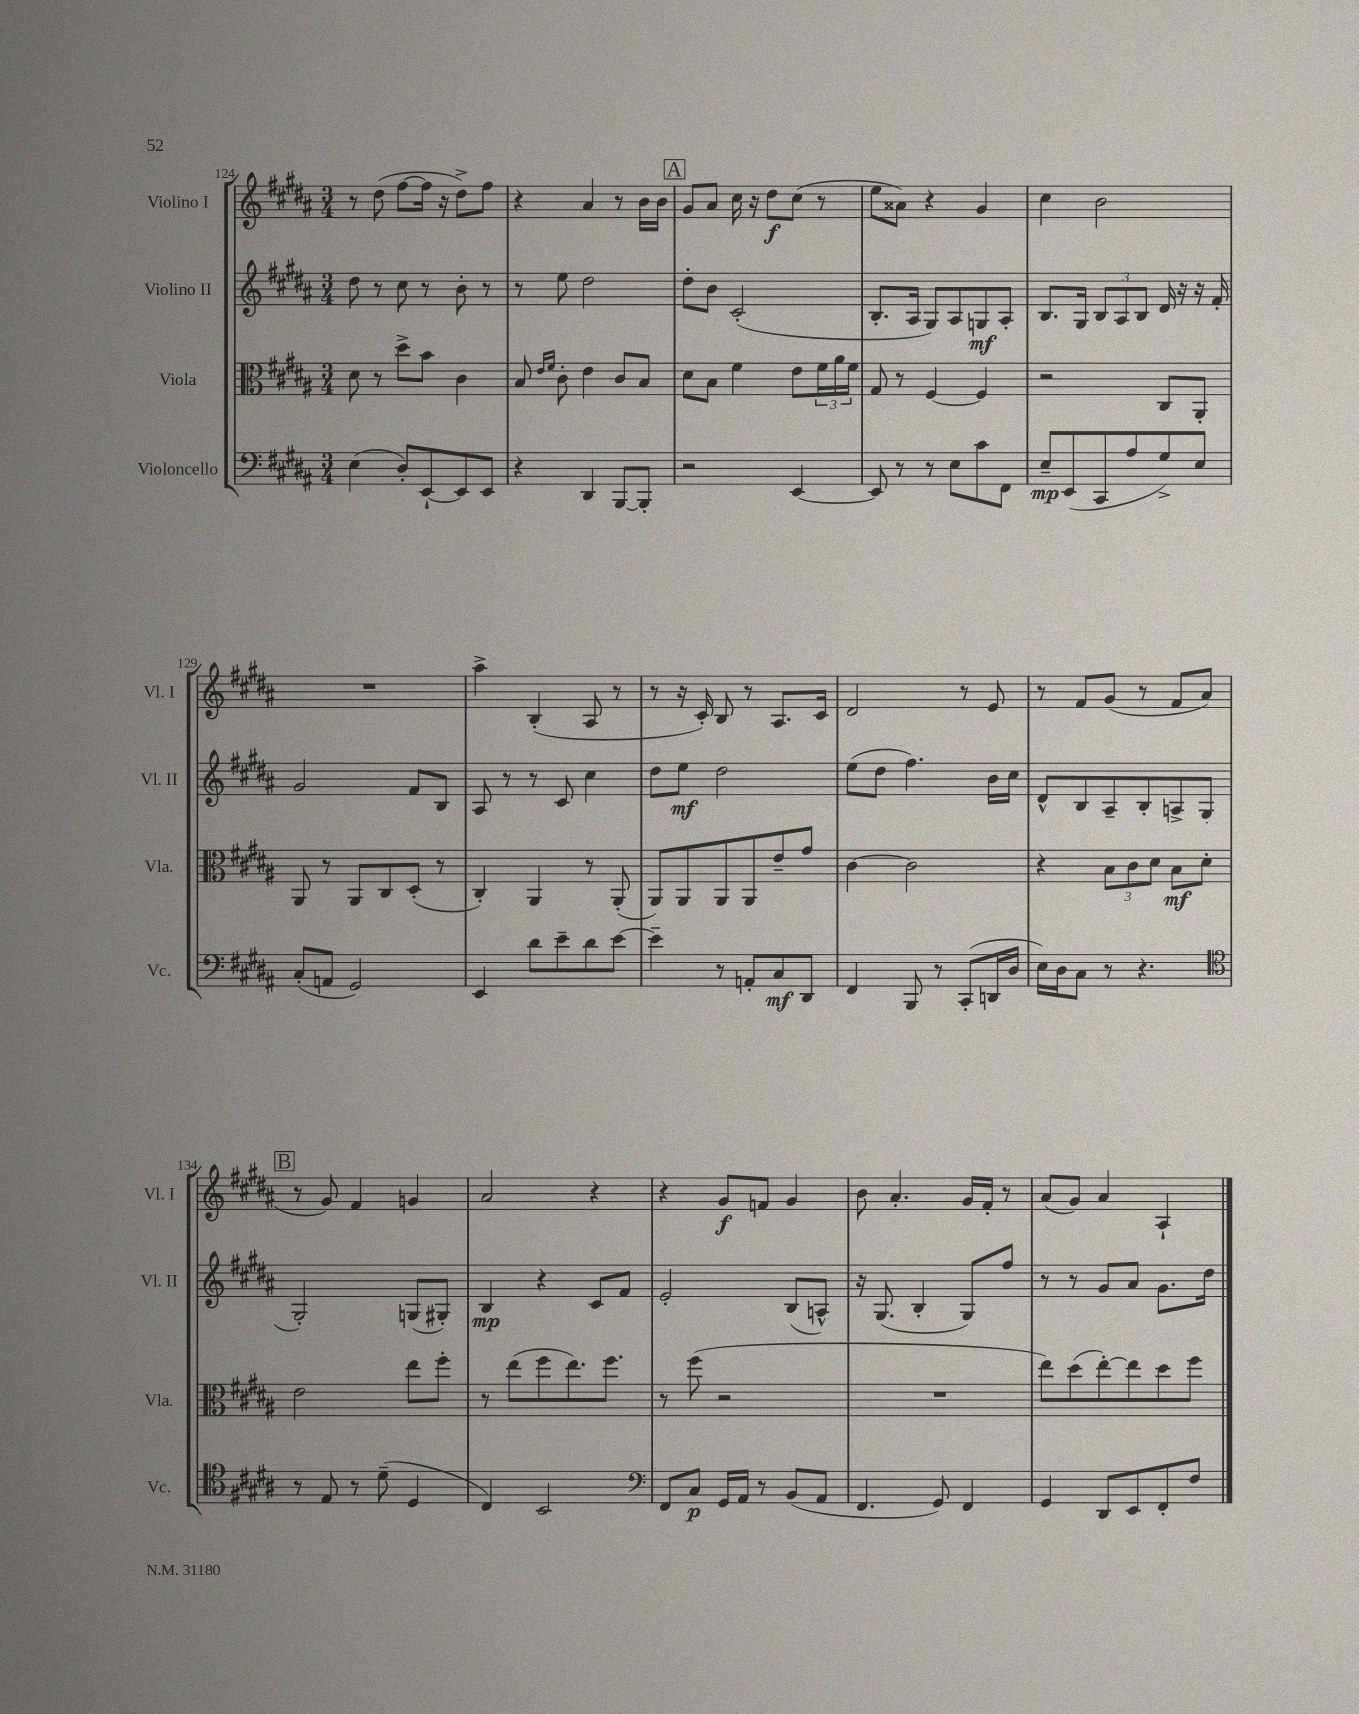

**kern	**dynam	**kern	**dynam	**kern	**dynam	**kern	**dynam
*part4	*part4	*part3	*part3	*part2	*part2	*part1	*part1
*staff4	*staff4	*staff3	*staff3	*staff2	*staff2	*staff1	*staff1
*I"Violoncello	*	*I"Viola	*	*I"Violino II	*	*I"Violino I	*
*I'Vc.	*	*I'Vla.	*	*I'Vl. II	*	*I'Vl. I	*
*clefF4	*	*clefC3	*	*clefG2	*	*clefG2	*
*k[f#c#g#d#a#]	*	*k[f#c#g#d#a#]	*	*k[f#c#g#d#a#]	*	*k[f#c#g#d#a#]	*
*M3/4	*	*M3/4	*	*M3/4	*	*M3/4	*
=124	=124	=124	=124	=124	=124	=124	=124
(4E\	.	8d#\	.	8dd#\	.	8r	.
.	.	8r	.	8r	.	(8dd#\	.
8D#'/L)	.	8dd#^\L	.	8cc#\	.	[8ff#\L	.
[8EE`/	.	8b\J	.	8r	.	16ff#\Jk]	.
.	.	.	.	.	.	16r	.
8EE/]	.	4c#\	.	8b'\	.	8dd#^\L)	.
8EE/J	.	.	.	8r	.	8ff#\J	.
=125	=125	=125	=125	=125	=125	=125	=125
4r	.	8B/	.	8r	.	4r	.
.	.	16qqe/LL	.	.	.	.	.
.	.	16qqf#/JJ	.	.	.	.	.
.	.	8c#'\	.	8ee\	.	.	.
4DD#/	.	4e\	.	2dd#\	.	4a#/	.
[8BBB/L	.	8c#/L	.	.	.	8r	.
8BBB'/J]	.	8B/J	.	.	.	16b\LL	.
.	.	.	.	.	.	16b\JJ	.
!!LO:REH:place=s1:t=A
=126	=126	=126	=126	=126	=126	=126	=126
2r	.	8d#\L	.	8dd#'\L	.	8g#/L	.
.	.	8B\J	.	8b\J	.	8a#/J	.
.	.	4f#\	.	(2c#'/	.	16cc#\	.
.	.	.	.	.	.	16r	.
.	.	.	.	.	.	8dd#\L	f
[4EE/	.	8e\L	.	.	.	(8cc#\J	.
.	.	24f#\L	.	.	.	8r	.
.	.	24a#\	.	.	.	.	.
.	.	24f#\JJ	.	.	.	.	.
=127	=127	=127	=127	=127	=127	=127	=127
8EE/]	.	8G#/	.	8.B'/L	.	8ee\L	.
8r	.	8r	.	.	.	8a##X\J)	.
.	.	.	.	16A#/Jk	.	.	.
8r	.	[4F#/	.	8G#/L)	.	4r	.
8E\L	.	.	.	8A#/	.	.	.
8c#\	.	4F#/]	.	8Gn/	mf	4g#/	.
8FF#\J	.	.	.	8A#'/J	.	.	.
=128	=128	=128	=128	=128	=128	=128	=128
8E~/L	mp	2r	.	8.B/L	.	4cc#\	.
(8EE/	.	.	.	.	.	.	.
.	.	.	.	16G#/Jk	.	.	.
8CC#/	.	.	.	12B/L	.	2b\	.
.	.	.	.	12A#/	.	.	.
8A#/	.	.	.	.	.	.	.
.	.	.	.	12B/J	.	.	.
8G#^/)	.	8C#/L	.	16d#/	.	.	.
.	.	.	.	16r	.	.	.
8E/J	.	8AA#'/J	.	16r	.	.	.
.	.	.	.	16f#'/	.	.	.
!!LO:LB:g=z
=129	=129	=129	=129	=129	=129	=129	=129
(8C#'/L	.	8AA#/	.	2g#/	.	2.r	.
8AAn/J	.	8r	.	.	.	.	.
2GG#/)	.	8AA#/L	.	.	.	.	.
.	.	8C#/	.	.	.	.	.
.	.	(8D#'/J	.	8f#/L	.	.	.
.	.	8r	.	8B/J	.	.	.
=130	=130	=130	=130	=130	=130	=130	=130
4EE/	.	4C#'/)	.	8A#/	.	4aa#^\	.
.	.	.	.	8r	.	.	.
8d#\L	.	4AA#/	.	8r	.	(4B'/	.
8e~\	.	.	.	8c#/	.	.	.
8d#\	.	8r	.	4cc#\	.	8A#/	.
[8e\J	.	(8AA#'/	.	.	.	8r	.
=131	=131	=131	=131	=131	=131	=131	=131
4e~\]	.	8AA#/L)	.	8dd#\L	.	8r	.
.	.	8AA#/	.	8ee\J	mf	16r	.
.	.	.	.	.	.	16c#'/)	.
8r	.	8AA#/	.	2dd#\	.	8B/	.
8AAn'/L	.	8AA#/	.	.	.	8r	.
8C#/	mf	8e~/	.	.	.	8.A#/L	.
8DD#/J	.	8g#/J	.	.	.	.	.
.	.	.	.	.	.	16c#/Jk	.
=132	=132	=132	=132	=132	=132	=132	=132
4FF#/	.	[4c#\	.	(8ee\L	.	2d#/	.
.	.	.	.	8dd#\J	.	.	.
8BBB/	.	2c#\]	.	4.ff#\)	.	.	.
8r	.	.	.	.	.	.	.
(8CC#'/L	.	.	.	.	.	8r	.
16DDn/L	.	.	.	16b\LL	.	8e/	.
16D#/JJ	.	.	.	16cc#\JJ	.	.	.
=133	=133	=133	=133	=133	=133	=133	=133
16E\LL)	.	4r	.	8d#^^/L	.	8r	.
16D#\J	.	.	.	.	.	.	.
8C#\J	.	.	.	8B/	.	8f#/L	.
8r	.	12B\L	.	8A#~/	.	(8g#/J	.
.	.	12c#\	.	.	.	.	.
4.r	.	.	.	8B'/	.	8r	.
.	.	12d#\J	.	.	.	.	.
.	.	8B\L	mf	8An^/	.	8f#/L	.
.	.	8d#'\J	.	(8G#/J	.	8a#/J	.
!!LO:LB:g=z
!!LO:REH:place=s1:t=B
=134	=134	=134	=134	=134	=134	=134	=134
*clefC4	*	*	*	*	*	*	*
8r	.	2e\	.	2G#'/)	.	8r	.
8E/	.	.	.	.	.	8g#/)	.
8r	.	.	.	.	.	4f#/	.
(8d#~\	.	.	.	.	.	.	.
4D#/	.	8ee\L	.	(8Gn/L	.	4gn/	.
.	.	8ff#'\J	.	8G#X'/J)	.	.	.
=135	=135	=135	=135	=135	=135	=135	=135
4C#/)	.	8r	.	4B/	mp	2a#/	.
.	.	(8ee\L	.	.	.	.	.
2BB/	.	8ff#\	.	4r	.	.	.
.	.	8.ee\)	.	.	.	.	.
.	.	.	.	8c#/L	.	4r	.
.	.	8.ff#\J	.	.	.	.	.
.	.	.	.	8f#/J	.	.	.
=136	=136	=136	=136	=136	=136	=136	=136
*clefF4	*	*	*	*	*	*	*
8FF#/L	.	8r	.	2e'/	.	4r	.
8C#/J	p	(8ff#\	.	.	.	.	.
16GG#/LL	.	2r	.	.	.	8g#/L	f
16AA#/JJ	.	.	.	.	.	.	.
8r	.	.	.	.	.	8fn/J	.
(8BB/L	.	.	.	(8B/L	.	4g#/	.
8AA#/J	.	.	.	8An^^/J)	.	.	.
=137	=137	=137	=137	=137	=137	=137	=137
4.FF#/	.	2.r	.	16r	.	8b\	.
.	.	.	.	(8.G#/	.	.	.
.	.	.	.	.	.	4.a#'/	.
.	.	.	.	4B'/	.	.	.
8GG#/)	.	.	.	.	.	.	.
4FF#/	.	.	.	8G#/L)	.	16g#/LL	.
.	.	.	.	.	.	16f#'/JJ	.
.	.	.	.	8ff#/J	.	8r	.
=138	=138	=138	=138	=138	=138	=138	=138
4GG#/	.	8ee\L)	.	8r	.	(8a#/L	.
.	.	(8dd#\	.	8r	.	8g#/J)	.
8DD#/L	.	[8ee'\)	.	8g#/L	.	4a#/	.
8EE/	.	8ee\]	.	8a#/J	.	.	.
8FF#'/	.	8dd#\	.	8.g#\L	.	4A#`/	.
8F#/J	.	8ff#\J	.	.	.	.	.
.	.	.	.	16dd#\Jk	.	.	.
==	==	==	==	==	==	==	==
*-	*-	*-	*-	*-	*-	*-	*-
